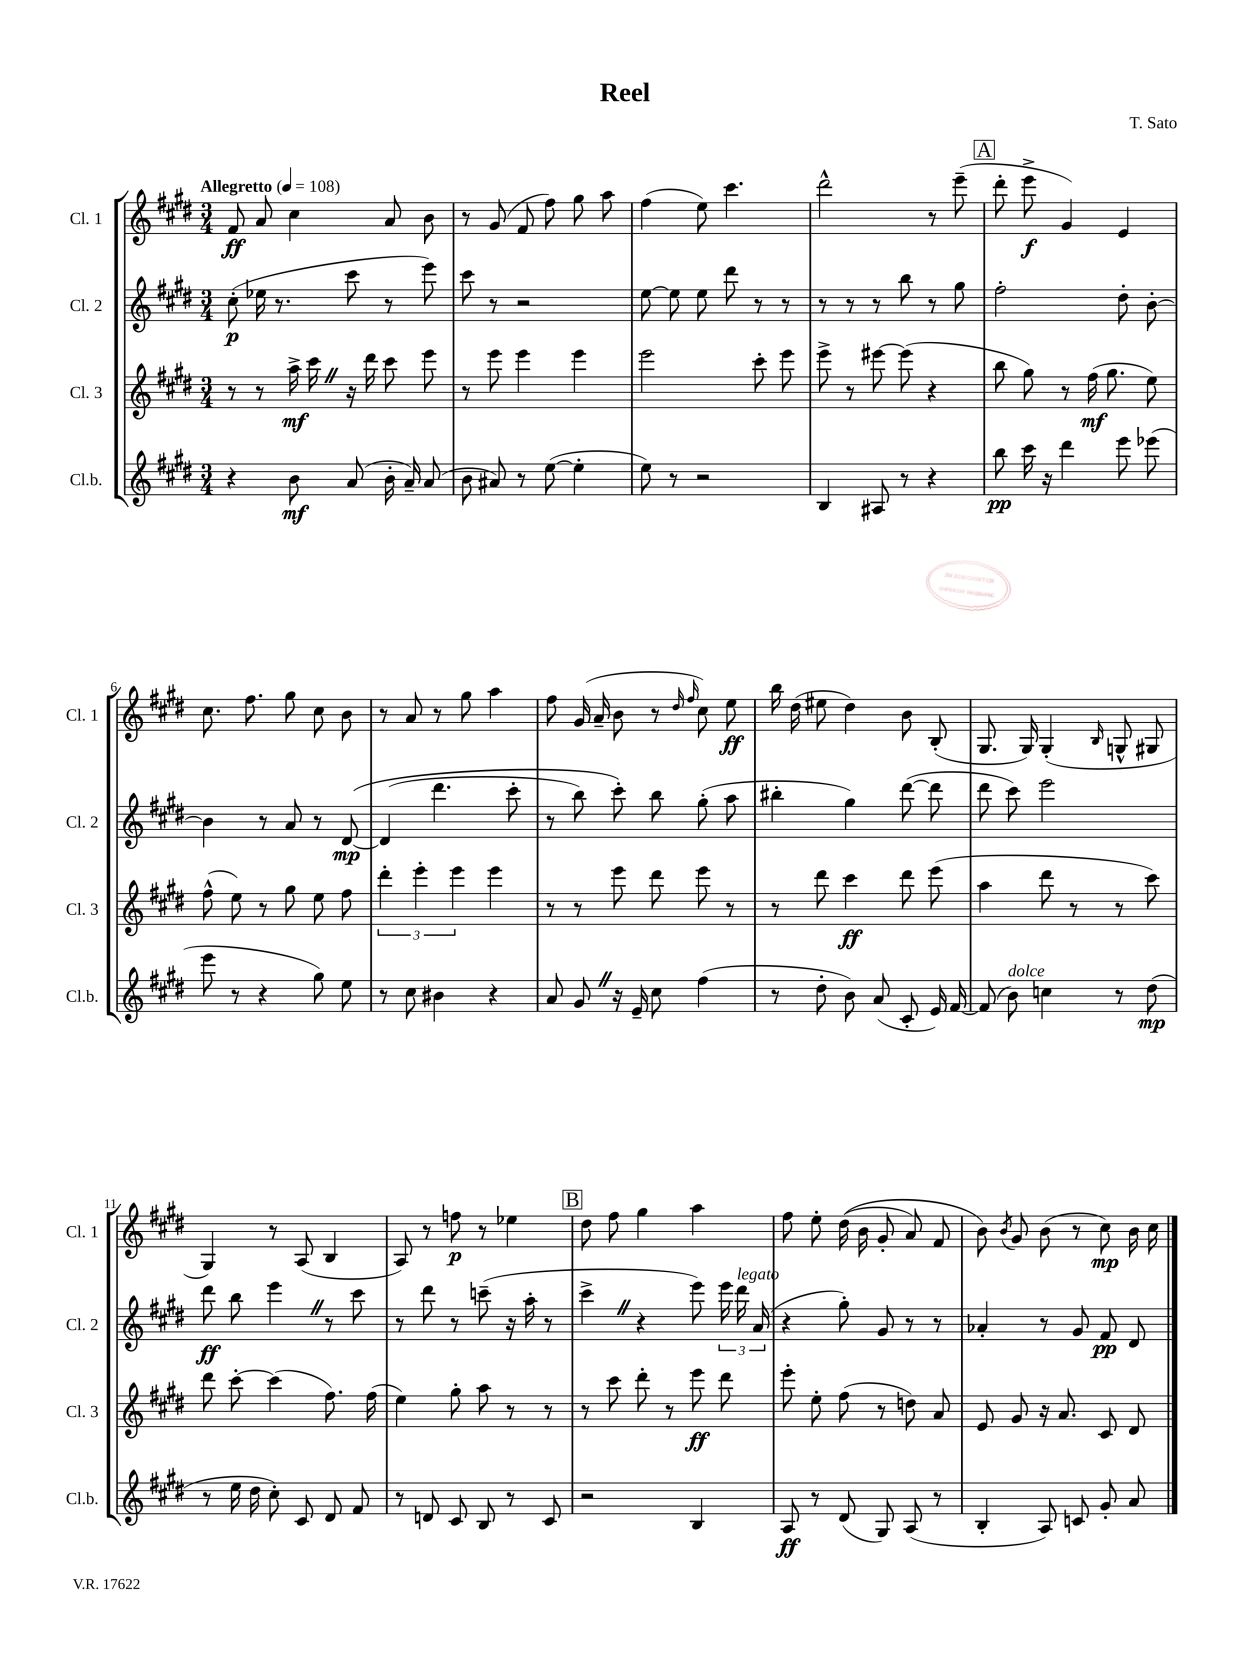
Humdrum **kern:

**kern	**dynam	**kern	**dynam	**kern	**dynam	**kern	**dynam
*part4	*part4	*part3	*part3	*part2	*part2	*part1	*part1
*staff4	*staff4	*staff3	*staff3	*staff2	*staff2	*staff1	*staff1
*I"Cl.b.	*	*I"Cl. 3	*	*I"Cl. 2	*	*I"Cl. 1	*
*I'Cl.b.	*	*I'Cl. 3	*	*I'Cl. 2	*	*I'Cl. 1	*
*clefG2	*	*clefG2	*	*clefG2	*	*clefG2	*
*k[f#c#g#d#]	*	*k[f#c#g#d#]	*	*k[f#c#g#d#]	*	*k[f#c#g#d#]	*
*M3/4	*	*M3/4	*	*M3/4	*	*M3/4	*
*MM108	*	*MM108	*	*MM108	*	*MM108	*
=1	=1	=1	=1	=1	=1	=1	=1
!	!	!	!	!	!	!LO:TX:a:B:t=Allegretto	!
4r	.	8r	.	(8cc#'\	p	8f#/	ff
.	.	8r	.	16ee-X\	.	8a/	.
.	.	.	.	8.r	.	.	.
8b\	mf	16aa^\	mf	.	.	4cc#\	.
.	.	16ccc#Z\	.	.	.	.	.
(8a/	.	16r	.	8ccc#\	.	.	.
.	.	16ddd#\	.	.	.	.	.
16b'\	.	8ccc#\	.	8r	.	8a/	.
16a~/)	.	.	.	.	.	.	.
(8a/	.	8eee\	.	8eee\)	.	8b\	.
=2	=2	=2	=2	=2	=2	=2	=2
8b\	.	8r	.	8ccc#\	.	8r	.
8a#X/)	.	8eee\	.	8r	.	(8g#/	.
8r	.	4eee\	.	2r	.	8f#/	.
([8ee\	.	.	.	.	.	8ff#\)	.
4ee'\]	.	4eee\	.	.	.	8gg#\	.
.	.	.	.	.	.	8aa\	.
=3	=3	=3	=3	=3	=3	=3	=3
8ee\)	.	2eee\	.	[8ee\	.	(4ff#\	.
8r	.	.	.	8ee\]	.	.	.
2r	.	.	.	8ee\	.	8ee\)	.
.	.	.	.	8ddd#\	.	4.ccc#\	.
.	.	8ccc#'\	.	8r	.	.	.
.	.	8eee\	.	8r	.	.	.
=4	=4	=4	=4	=4	=4	=4	=4
4B/	.	8eee^\	.	8r	.	2ddd#^^\	.
.	.	8r	.	8r	.	.	.
8A#X/	.	[8eee#X\	.	8r	.	.	.
8r	.	(8eee#\]	.	8bb\	.	.	.
4r	.	4r	.	8r	.	8r	.
.	.	.	.	8gg#\	.	(8eee~\	.
!!LO:REH:place=s1:t=A
=5	=5	=5	=5	=5	=5	=5	=5
8bb\	pp	8bb\	.	2ff#'\	.	8ddd#'\	.
16ccc#\	.	8gg#\)	.	.	.	8eee^\	f
16r	.	.	.	.	.	.	.
4ddd#\	.	8r	.	.	.	4g#/)	.
.	.	(16ff#\	mf	.	.	.	.
.	.	8.gg#\	.	.	.	.	.
8eee\	.	.	.	8dd#'\	.	4e/	.
(8eee-X\	.	8ee\)	.	[8b'\	.	.	.
!!LO:LB:g=z
=6	=6	=6	=6	=6	=6	=6	=6
8eee\	.	(8ff#^^\	.	4b\]	.	8.cc#\	.
8r	.	8ee\)	.	.	.	.	.
.	.	.	.	.	.	8.ff#\	.
4r	.	8r	.	8r	.	.	.
.	.	8gg#\	.	8a/	.	8gg#\	.
8gg#\)	.	8ee\	.	8r	.	8cc#\	.
8ee\	.	8ff#\	.	([8d#/	mp	8b\	.
=7	=7	=7	=7	=7	=7	=7	=7
8r	.	6ddd#'\	.	(4d#/]	.	8r	.
8cc#\	.	.	.	.	.	8a/	.
.	.	6eee'\	.	.	.	.	.
4b#X\	.	.	.	4.ddd#\	.	8r	.
.	.	6eee\	.	.	.	.	.
.	.	.	.	.	.	8gg#\	.
4r	.	4eee\	.	.	.	4aa\	.
.	.	.	.	8ccc#'\	.	.	.
=8	=8	=8	=8	=8	=8	=8	=8
8a/	.	8r	.	8r	.	8ff#\	.
8g#Z/	.	8r	.	8bb\)	.	(16g#/	.
.	.	.	.	.	.	16a~/	.
16r	.	8eee\	.	8ccc#'\)	.	8b\	.
16e~/	.	.	.	.	.	.	.
8cc#\	.	8ddd#\	.	8bb\	.	8r	.
.	.	.	.	.	.	16qqdd#/	.
.	.	.	.	.	.	16qqff#/	.
(4ff#\	.	8eee\	.	(8gg#'\	.	8cc#\)	.
.	.	8r	.	8aa\	.	8ee\	ff
=9	=9	=9	=9	=9	=9	=9	=9
8r	.	8r	.	4bb#X'\	.	16bb\	.
.	.	.	.	.	.	(16dd#\	.
8dd#'\	.	8ddd#\	.	.	.	8ee#X\	.
8b\)	.	4ccc#\	ff	4gg#\)	.	4dd#\)	.
(8a/	.	.	.	.	.	.	.
8c#'/	.	8ddd#\	.	([8ddd#\	.	8b\	.
16e/)	.	(8eee\	.	8ddd#\]	.	(8B'/	.
[16f#/	.	.	.	.	.	.	.
=10	=10	=10	=10	=10	=10	=10	=10
(8f#/]	.	4aa\	.	8ddd#\	.	8.G#/	.
!LO:TX:a:i:t=dolce	!	!	!	!	!	!	!
8b\)	.	.	.	8ccc#\)	.	.	.
.	.	.	.	.	.	16G#/)	.
4ccn\	.	8ddd#\	.	2eee\	.	(4G#'/	.
.	.	8r	.	.	.	.	.
.	.	.	.	.	.	16qqB/	.
8r	.	8r	.	.	.	8Gn^^/	.
(8dd#\	mp	8ccc#\)	.	.	.	8G#X/	.
!!LO:LB:g=z
=11	=11	=11	=11	=11	=11	=11	=11
8r	.	8ddd#\	.	8ddd#\	ff	4G#/)	.
16ee\	.	[8ccc#'\	.	8bb\	.	.	.
16dd#\	.	.	.	.	.	.	.
8cc#'\)	.	(4ccc#\]	.	4eeeZ\	.	8r	.
8c#/	.	.	.	.	.	(8A/	.
8d#/	.	8.ff#\)	.	8r	.	4B/	.
8f#/	.	.	.	8ccc#\	.	.	.
.	.	(16ff#\	.	.	.	.	.
=12	=12	=12	=12	=12	=12	=12	=12
8r	.	4ee\)	.	8r	.	8A/)	.
8dn/	.	.	.	8ddd#\	.	8r	.
8c#/	.	8gg#'\	.	8r	.	8ffn\	p
8B/	.	8aa\	.	(8cccn~\	.	8r	.
8r	.	8r	.	16r	.	4ee-X\	.
.	.	.	.	16aa'\	.	.	.
8c#/	.	8r	.	8r	.	.	.
!!LO:REH:place=s1:t=B
=13	=13	=13	=13	=13	=13	=13	=13
2r	.	8r	.	4ccc#^Z\	.	8dd#\	.
.	.	8ccc#\	.	.	.	8ff#\	.
.	.	8ddd#'\	.	4r	.	4gg#\	.
.	.	8r	.	.	.	.	.
4B/	.	8eee\	ff	8eee\)	.	4aa\	.
.	.	8ddd#\	.	24eee\	.	.	.
!	!	!	!	!LO:TX:a:i:t=legato	!	!	!
.	.	.	.	24ddd#\	.	.	.
.	.	.	.	(24a/	.	.	.
=14	=14	=14	=14	=14	=14	=14	=14
8A/	ff	8eee'\	.	4r	.	8ff#\	.
8r	.	8ee'\	.	.	.	8ee'\	.
(8d#/	.	(8ff#\	.	8gg#'\)	.	((16dd#\	.
.	.	.	.	.	.	16b\	.
8G#/)	.	8r	.	8g#/	.	8g#'/	.
(8A/	.	8ddn\)	.	8r	.	8a/)	.
8r	.	8a/	.	8r	.	8f#/	.
=15	=15	=15	=15	=15	=15	=15	=15
4B'/	.	8e/	.	4a-X'/	.	8b\)	.
.	.	.	.	.	.	8qb/	.
.	.	8g#/	.	.	.	8g#/	.
8A/)	.	16r	.	8r	.	(8b\	.
.	.	8.a/	.	.	.	.	.
8cn/	.	.	.	8g#/	.	8r	.
8g#'/	.	8c#/	.	8f#/	pp	8cc#\)	mp
8a/	.	8d#/	.	8d#/	.	16b\	.
.	.	.	.	.	.	16cc#\	.
==	==	==	==	==	==	==	==
*-	*-	*-	*-	*-	*-	*-	*-
